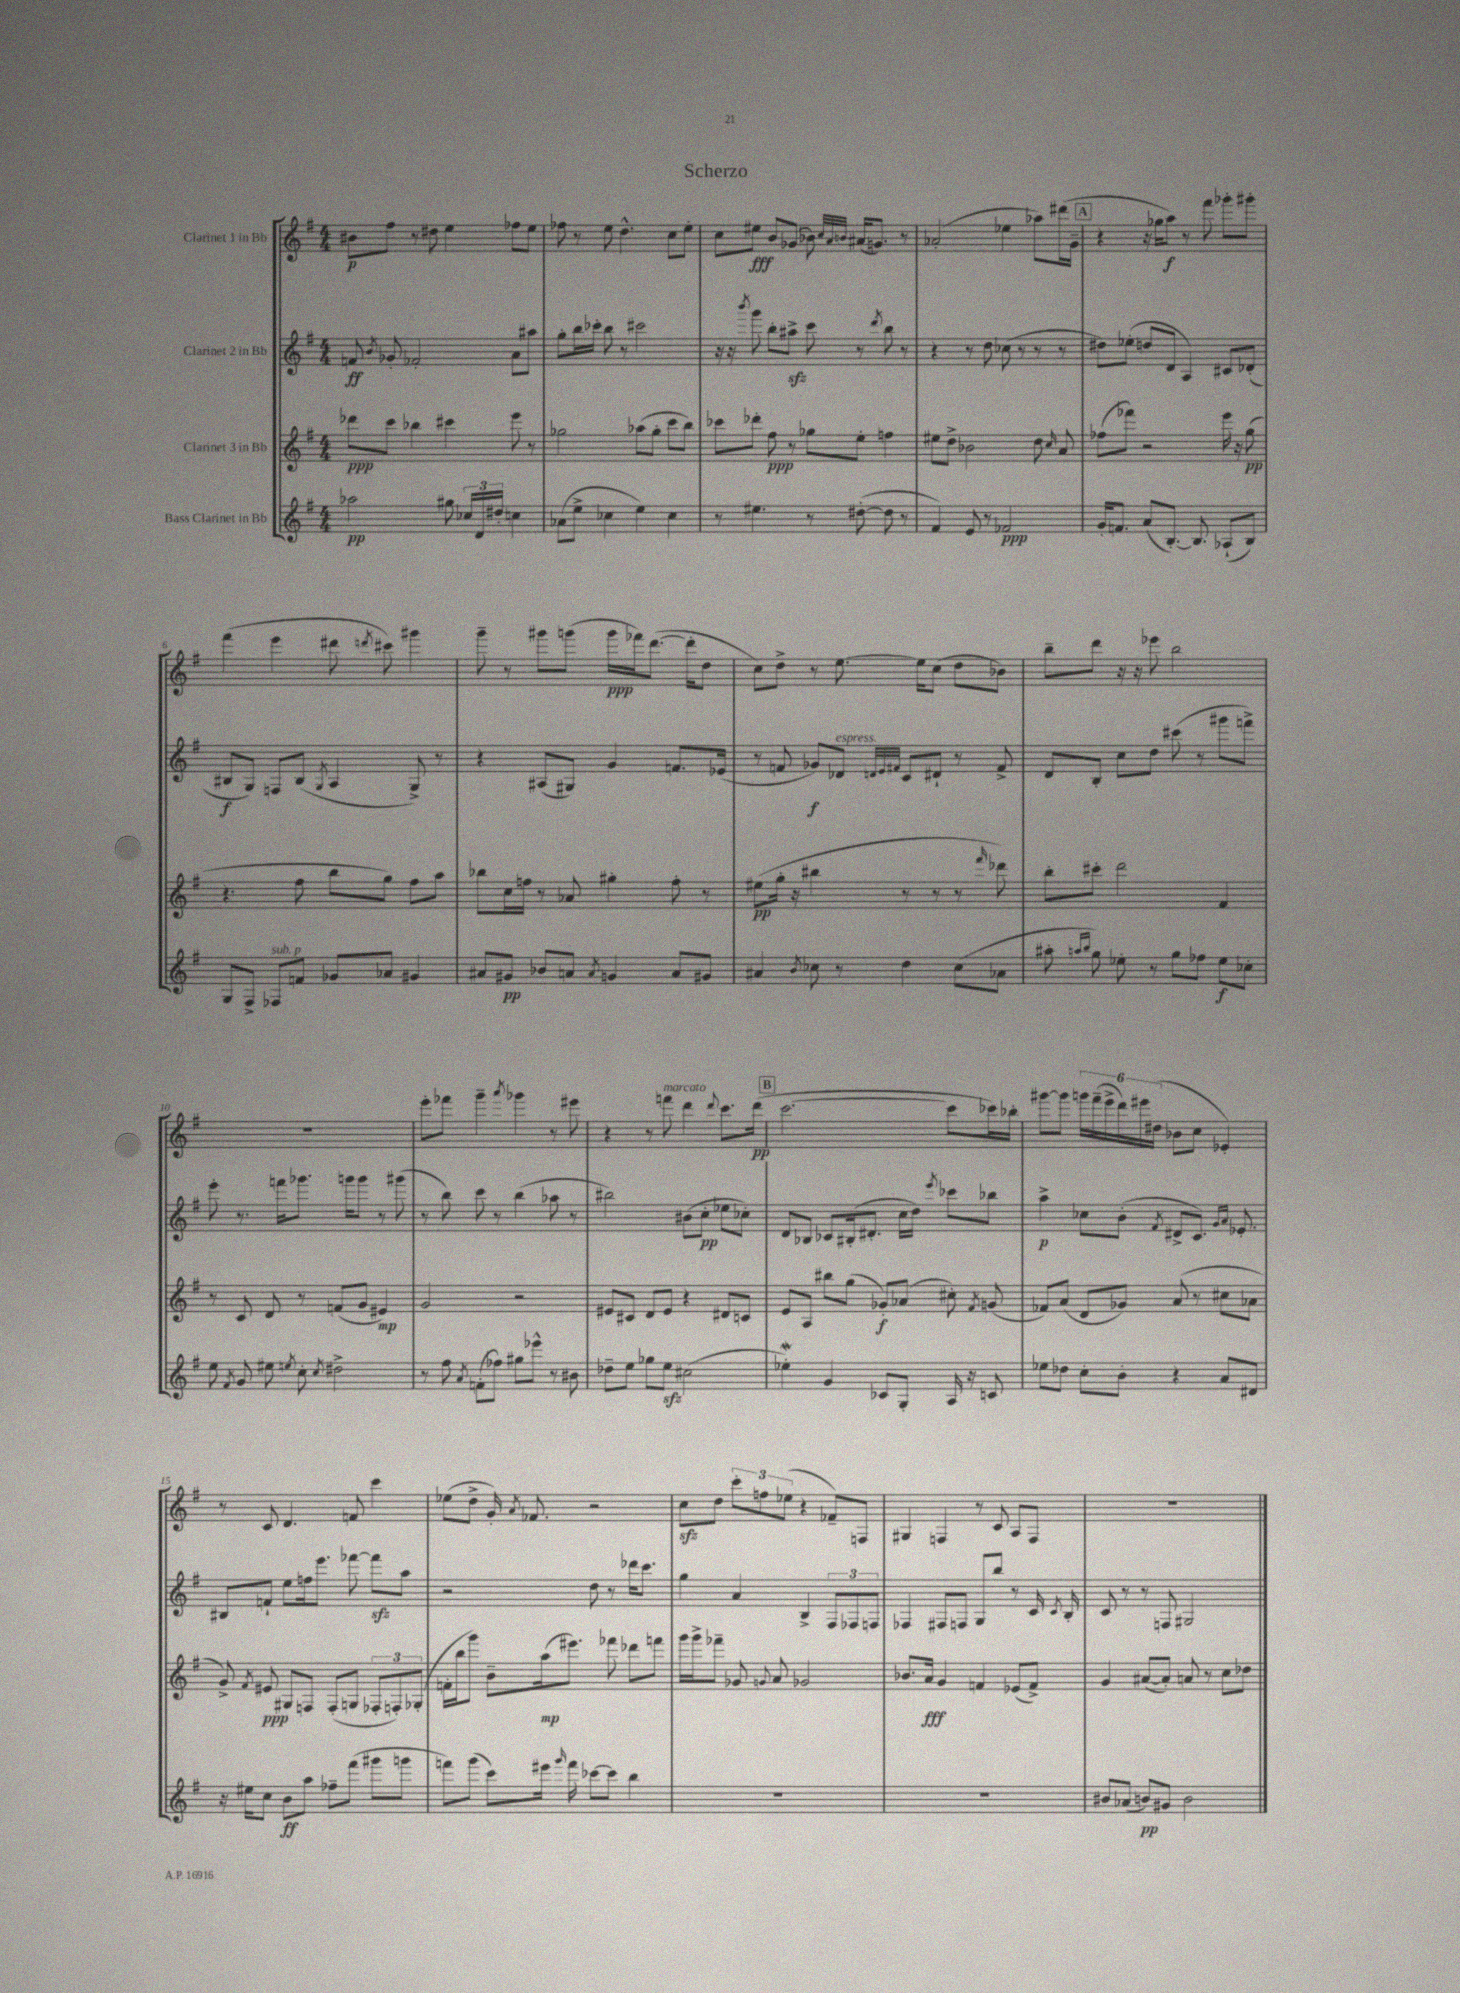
\header { title = "Scherzo" }
<<
\new StaffGroup <<
\new Staff = "s0" \with { instrumentName = "Clarinet 1 in Bb" } {
    \clef treble \key g \major \numericTimeSignature \time 4/4
    \autoBeamOff bis'8[\p fis''8] r8 dis''8 e''4 fes''8[ e''8] |
    fes''8 r8 e''8 d''4.-^ c''8[ e''8]-. |
    c''8[ eis''8]\fff b'8[ ges'8]( bes'8) \grace { c''32[ a'32 b'32] } ais'16[( g'8.]) r8 |
    aes'2-.( ees''4 aes''8[) dis'''16( g'16]-- |
    \mark \markup { \box "A" } r4 r16 ges''16[ a''8]\f) r8 fis'''8 ges'''8[-. gis'''8]-. |
    fis'''4( e'''4 dis'''8 \acciaccatura { d'''8 } cis'''8) gis'''4 |
    g'''8-- r8 gis'''8[ g'''8]( g'''16[\ppp fes'''16) d'''8.]~( d'''16[-. d''8] |
    c''8[) d''8]-> r8 e''8.~ e''16[ c''8]( d''8[ bes'8]) |
    b''8[-- d'''8] r16 r16 ees'''8 b''2 |
    R1 |
    e'''8[-. fes'''8] g'''4-- \acciaccatura { a'''8 } ges'''4 r8 eis'''8 |
    r4 r8 f'''8^\markup { \italic "marcato" } d'''4 \appoggiatura { d'''8 } c'''8.[ d'''16]\pp( |
    \mark \markup { \box "B" } c'''2.~ c'''8[ ces'''16) bes''16]-. |
    gis'''8[~ gis'''8] \tuplet 6/4 { g'''16[ fis'''16--( e'''16-> d'''16) eis'''16 dis''16]( } bes'8[ c''8] ees'4-.) |
    r8 c'8 d'4. f'8 c'''4 |
    ees''8[( d''8]-> g'16-.) \acciaccatura { a'8 } fes'8. r2 |
    c''8[\sfz d''8] \tuplet 3/2 { c'''8[-. f''8 ees''8]( } r4 fes'8[--) f8] |
    gis4 f4 r8 c'8 a8[ f8] |
    R1 \bar "|." |
}
\new Staff = "s1" \with { instrumentName = "Clarinet 2 in Bb" } {
    \clef treble \key g \major \numericTimeSignature \time 4/4
    \autoBeamOff f'8\ff \acciaccatura { b'8 } ges'8-. fes'2-. a'8[ ais''8] |
    g''8[-. b''16 ces'''16]-. b''8 r8 cis'''2 |
    r16 r16 \acciaccatura { b'''8 } g'''8 b''8[-. ais''8]->\sfz c'''8 r8 \acciaccatura { d'''8 } b''8 r8 |
    r4 r8 d''8 ces''8( r8 r8 r8 |
    \mark \markup { \box "A" } dis''8[) ees''8]-.( d''8[ d'8] a4) cis'8[ des'8]-.( |
    bis8[\f g8]) f8[ bis8]( \acciaccatura { g8 } a4 g8->) r8 |
    r4 ais8[( gis8]) g'4 f'8.[ ees'16]( |
    r8 f'8 ges'8[\f) des'8]^\markup { \italic "espress." } \grace { d'32[ e'32 fis'32] } c'8[ dis'8]-! r8 fis'8-> |
    d'8[ b8]-. c''8[ d''8] cis'''8( r8 gis'''8[ f'''8]->) |
    e'''8-. r8. f'''16[ ges'''8.] g'''16[ g'''8] r8 gis'''8( |
    r8 b''8) c'''8 r8 b''4( aes''8 r8 |
    bis''2) bis'8[( c''8]-.\pp ees''8[ ces''8]-.) |
    \mark \markup { \box "B" } d'8[ bes8] ces'8[ bis16-.( dis'8.]-. c''16[ d''16]) \acciaccatura { e'''8 } ces'''8[ bes''8] |
    a''4->\p ces''8[ b'8]-.( \acciaccatura { fis'8 } dis'8[-> c'8.]) \grace { g'16[ a'16] } ees'8.-. |
    bis8[ f'8]-! e''8[ f''16 e'''8.] fes'''8~ fes'''8[\sfz a''8] |
    r2 d''8 r8 des'''16[ c'''8.] |
    g''4 a'4 b4-> \tuplet 3/2 { fis8[ fes8 f8] } |
    fes4 fis8[ f8] g8[ b''8] r8 c'16 \acciaccatura { c'8 } b16-. |
    c'8 r8 r8 f8 gis2 \bar "|." |
}
\new Staff = "s2" \with { instrumentName = "Clarinet 3 in Bb" } {
    \clef treble \key g \major \numericTimeSignature \time 4/4
    \autoBeamOff des'''8[\ppp c'''8] bes''4 cis'''4 e'''8 r8 |
    ges''2 aes''8[( ges''8]-. c'''8[ b''8]) |
    ces'''8[ des'''8]-. fis''8\ppp r8 ges''8[ e''8]-. f''4 |
    eis''8[ d''8]-> bes'2 d''8 \grace { c''16 } a'8 |
    \mark \markup { \box "A" } fes''8[( fes'''8]) r2 e'''16 r16 g''8\pp( |
    r4. fis''8 b''8[ g''8]) fis''8[ a''8] |
    bes''8[ c''16 f''16] r8 aes'8 gis''4-. f''8-. r8 |
    eis''8[\pp( g''16]-. r16 bis''4 r8 r8 r8 \grace { fis'''16 } des'''8) |
    b''8[-. cis'''8]-. d'''2 fis'4 |
    r8 c'8 d'8 r8 f'8[( g'8] eis'4\mp) |
    g'2 r2 |
    eis'8[ cis'8] d'8[ eis'8] r4 dis'8[ c'8] |
    \mark \markup { \box "B" } e'8[ a8] bis''8[ g''8]( ges'8[-.\f) aes'8]( cis''8-.) \acciaccatura { fis'8 } g'8( |
    fes'8[) a'8]( d'8[ ges'8]) a'8( r8 cis''8[ aes'8] |
    g'8->) \acciaccatura { fis'8 } eis'8\ppp gis8[ f8] f8[-.( g8] \tuplet 3/2 { fes8[-. f8-.) ges8]-.( } |
    f'16[-. b''16 g'''8]) b'8[-- a''16\mp( eis'''8.]) fes'''8 des'''8[ f'''8] |
    g'''16[ g'''16-> fes'''8]-- ges'8 \appoggiatura { g'8 } a'8 ges'2 |
    bes'8.[ a'16]\fff g'4 f'4 ees'8[( f'8]->) |
    g'4 ais'8[~( ais'8]-.) a'8 r8 c''8[ des''8] \bar "|." |
}
\new Staff = "s3" \with { instrumentName = "Bass Clarinet in Bb" } {
    \clef treble \key g \major \numericTimeSignature \time 4/4
    \autoBeamOff aes''2\pp gis''8 \tuplet 3/2 { ces''16[ d'16 dis''16]-. } c''4 |
    aes'8[( e''8]-> ces''4 e''4) ces''4 |
    r8 eis''4. r8 dis''8~-.( dis''8 r8 |
    fis'4) e'8 r8 fes'2\ppp |
    \mark \markup { \box "A" } g'16[-. f'8.] a'8[( b8.]~-.) b8. aes8[-!( b8]) |
    g8[ fis8]-> fes8[^\markup { \italic "sub. p" } f'8] ges'8[ aes'8] gis'4 |
    ais'8[ gis'8]\pp bes'8[ a'8] \acciaccatura { a'8 } g'4 a'8[ gis'8] |
    ais'4 \acciaccatura { b'8 } ces''8 r8 d''4 ces''8[( aes'8] |
    ais''8-. \grace { a''16[ b''16] } g''8) ees''8-. r8 g''8[ fes''8] ees''8[\f ces''8]-. |
    e''8 \acciaccatura { fis'8 } g'8 eis''8 \acciaccatura { e''8 } c''8-. \acciaccatura { c''8 } dis''2-> |
    r8 fis''8 \acciaccatura { a'8 } f'8[-.( fes''8]) gis''8[ ees'''8]-^ r8 bis'8 |
    des''8[-- e''8] ges''8[ e''8]\sfz cis''2( |
    \mark \markup { \box "B" } ees''4-.\mordent) g'4 ces'8[ g8]-. a16 r16 c'8 |
    ees''8[ des''8] c''8[-. b'8]-. r4 a'8[ dis'8] |
    r16 eis''16[ c''8] b'8[\ff a''8] fes''8[-- fis'''8]( gis'''8[ g'''8] |
    f'''8[) g'''8]( c'''8[) eis'''16] \grace { g'''16 } f'''16 ces'''8[~ ces'''8] b''4 |
    R1 |
    R1 |
    bis'8[ aes'8]( b'8[\pp) gis'8] b'2 \bar "|." |
}
>>
>>
